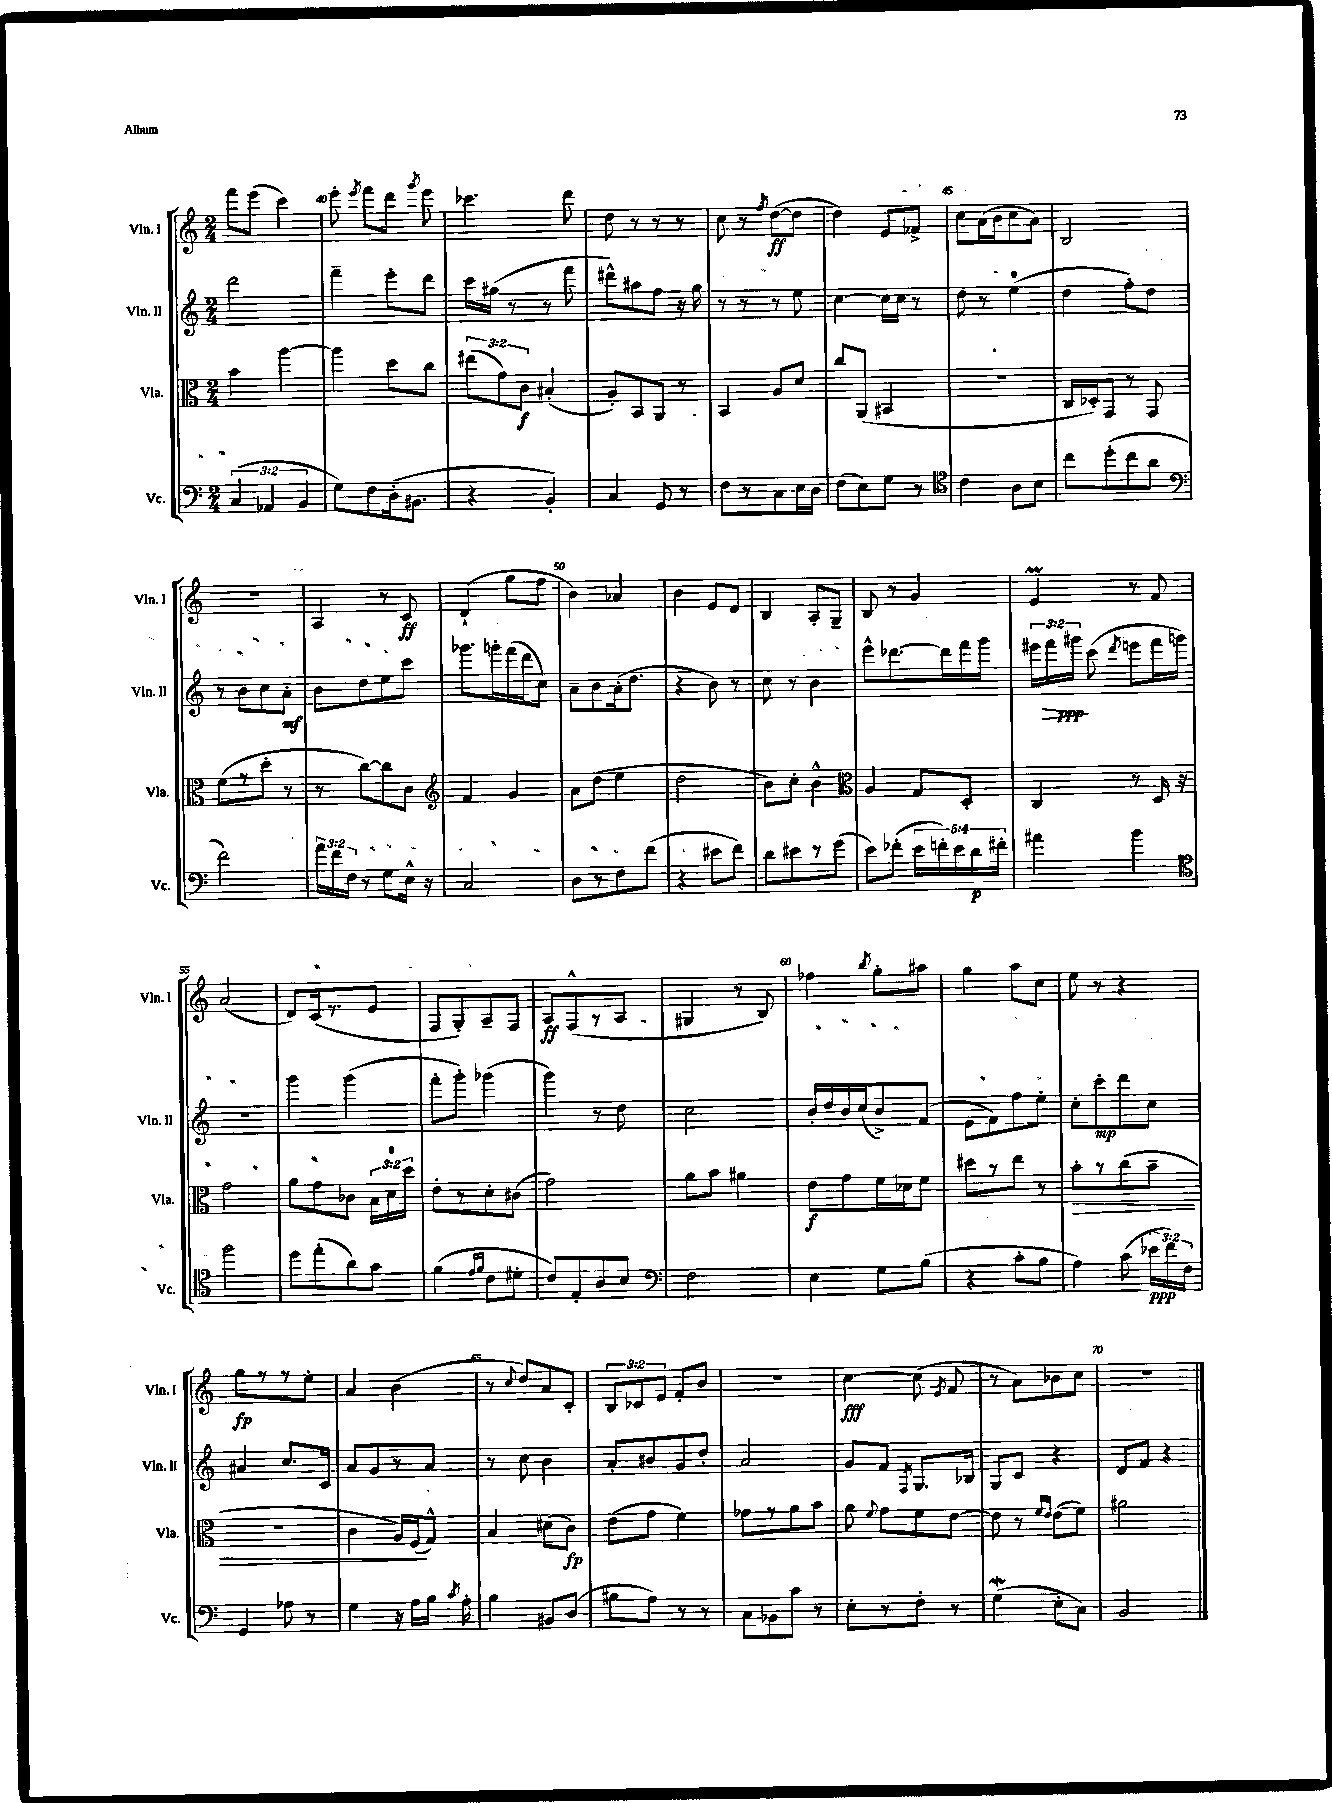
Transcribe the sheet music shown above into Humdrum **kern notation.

**kern	**kern	**kern	**kern
*staff4	*staff3	*staff2	*staff1
*clefF4	*clefC3	*clefG2	*clefG2
*k[]	*k[]	*k[]	*k[]
*M2/4	*M2/4	*M2/4	*M2/4
(6C	4b	2ddd	8fff
.	.	.	(8eee
6AA-	.	.	.
.	[4aa	.	4ccc)
6BB	.	.	.
=	=	=	=
8G)	4aa]	4fff~	8eee'
.	.	.	8qeee
8F	.	.	8fff
(16D'	8dd	8eee'	8ddd
8.BB#	.	.	.
.	.	.	8qggg
.	8cc	8ddd	8eee
=	=	=	=
4r	(12ee#	16ccc	4.ccc-
.	.	(16gg#	.
.	12g)	.	.
.	.	8r	.
.	12c	.	.
4BB')	(4B#'	8r	.
.	.	8fff	8ddd
=	=	=	=
4C	8A')	8ddd#^^)	8dd
.	8BB	8aa#	8r
8GG	8AA	8ff	8r
8r	8r	16r	8r
.	.	16gg	.
=	=	=	=
8F	4BB	8r	8cc
8r	.	8r	8r
.	.	.	8qff
8C	8A	8r	([8dd
16E	8d	8ee	8dd]
16D	.	.	.
=	=	=	=
(8F	8cc	[4cc	4dd)
8E)	(8AA	.	.
8G	4BB#	16cc]	8e
.	.	16cc	.
8r	.	8r	8f-^
=	=	=	=
*clefC4	*	*	*
4c	2r	8dd	8cc
.	.	8r	(16a
.	.	.	16b
8A	.	(4ee	8cc
8B	.	.	8a)
=	=	=	=
8cc	16C	4dd	2B
.	16D-')	.	.
(8dd'	8GG	.	.
8cc	8r	8ff')	.
8a	8GG	8dd	.
=	=	=	=
*clefF4	*	*	*
2f)	(8f	8r	2r
.	8r	8b	.
.	8dd'	8cc	.
.	8r	8a'	.
=	=	=	=
24a	8r	8b	4A
24f	.	.	.
24F	.	.	.
8r	[8cc)	8dd	.
8G	8cc]	8ee	8r
16E^^	8c	8ccc	8c
16r	.	.	.
=	=	=	=
*	*clefG2	*	*
2C	4f	8.ggg-	(4d`
.	.	16ggg'	.
.	4g	(16fff	8gg
.	.	16ddd	.
.	.	8cc)	8ff
=	=	=	=
8D	8a	8a~	4b)
8r	(8dd	8b	.
8F	4ee	(16a'	4a-
.	.	8.dd	.
(8f	.	.	.
=	=	=	=
4r	2dd	4r	4b
8e#	.	8b)	8e
8f)	.	8r	8d
=	=	=	=
8d	8b)	8cc	4B
8e#	8cc'	8r	.
8r	4b^^	4b	8A'
(8g	.	.	8G~
=	=	=	=
*	*clefC3	*	*
8e)	4A	8eee^^	8B
(8f-'	.	[8.ddd-	8r
20e	8G	.	4g
20f')	.	.	.
.	.	16ddd-]	.
20e	.	.	.
.	8D'	16fff	.
20d	.	.	.
.	.	16ggg	.
20f#'	.	.	.
=	=	=	=
4a#	4C	24eee#	4e
.	.	24fff	.
.	.	24ggg#	.
.	.	(8ccc	.
.	.	8qddd	.
4b	8r	8eee	8r
.	16D	16fff	8f
.	16r	16ggg)	.
=	=	=	=
*clefC4	*	*	*
2ff	2g	2r	(2a
=	=	=	=
8dd	8a	4ggg	8d)
(8ee'	8g	.	(16c
.	.	.	8.r
8a)	8c-	(4ggg	.
8g	24B	.	8e
.	24d	.	.
.	24dd	.	.
=	=	=	=
(4f	8e'	8fff'	8F
.	8r	8ggg')	8G')
16qqe	.	.	.
16qqf	.	.	.
8c	8d'	(4ggg-	8A~
8d#'	(8c#	.	8F
=	=	=	=
8c)	2g)	4ggg)	8A
8E'	.	.	(8F^^
8A	.	8r	8r
8B	.	8dd	8A
=	=	=	=
*clefF4	*	*	*
2F	8a	2cc	4G#
.	8b	.	.
.	4a#	.	8r
.	.	.	8B)
=	=	=	=
4E	8e	16b'	4ff-
.	.	16dd	.
.	8g	16b	.
.	.	(16cc	.
.	.	.	8qbb
8G	16f	8b^)	8gg'
.	16d-	.	.
(8B	8f	(8f	8aa#
=	=	=	=
4r	8dd#	8e	4gg
.	8r	8f)	.
8c'	8ee	8ff	8aa
8B	8r	8ee'	8cc
=	=	=	=
4A)	8b'	8cc'	8ee
.	8r	8ccc'	8r
(8c	(8cc	8ddd	4r
24e-	8b~	8cc	.
24f)	.	.	.
24F	.	.	.
=	=	=	=
4GG	2r	4a#	8gg
.	.	.	8r
8A-	.	8.cc	8r
8r	.	.	8ee'
.	.	16c	.
=	=	=	=
4G	4c	8a	4a
.	.	8g	.
16r	16A)	8r	(4b
16A	(16F	.	.
16B	8G^^)	8a	.
8qc	.	.	.
16A'	.	.	.
=	=	=	=
4B	4B	8r	8r
.	.	.	8qqcc
.	.	8cc	8dd)
8BB#	(8d#	4b	8a
(8D	8c)	.	8c'
=	=	=	=
8B#	(8e	8a'	12B
.	.	.	12c-
8A)	8g	8b#	.
.	.	.	12e
8r	4f)	8g	8f'
8r	.	8dd'	8b
=	=	=	=
8C	8g-	2a	2r
8BB-	8r	.	.
8c	8a	.	.
8r	8b	.	.
=	=	=	=
8E'	8a	8g	[4cc
.	8qqf	.	.
8r	8g	8f	.
.	.	8qF	.
8F'	8f	8.G	(8cc]
.	.	.	8qe
8r	[8e	.	8f
.	.	16B-	.
=	=	=	=
(4G	8e]	8G	8r
.	8r	8c	8a)
.	16qqf	.	.
.	16qqe	.	.
8E'	(8e	4r	8b-
8C)	8f)	.	8cc
=	=	=	=
2BB	2a#	8d	2r
.	.	8f	.
.	.	4r	.
==	==	==	==
*-	*-	*-	*-
